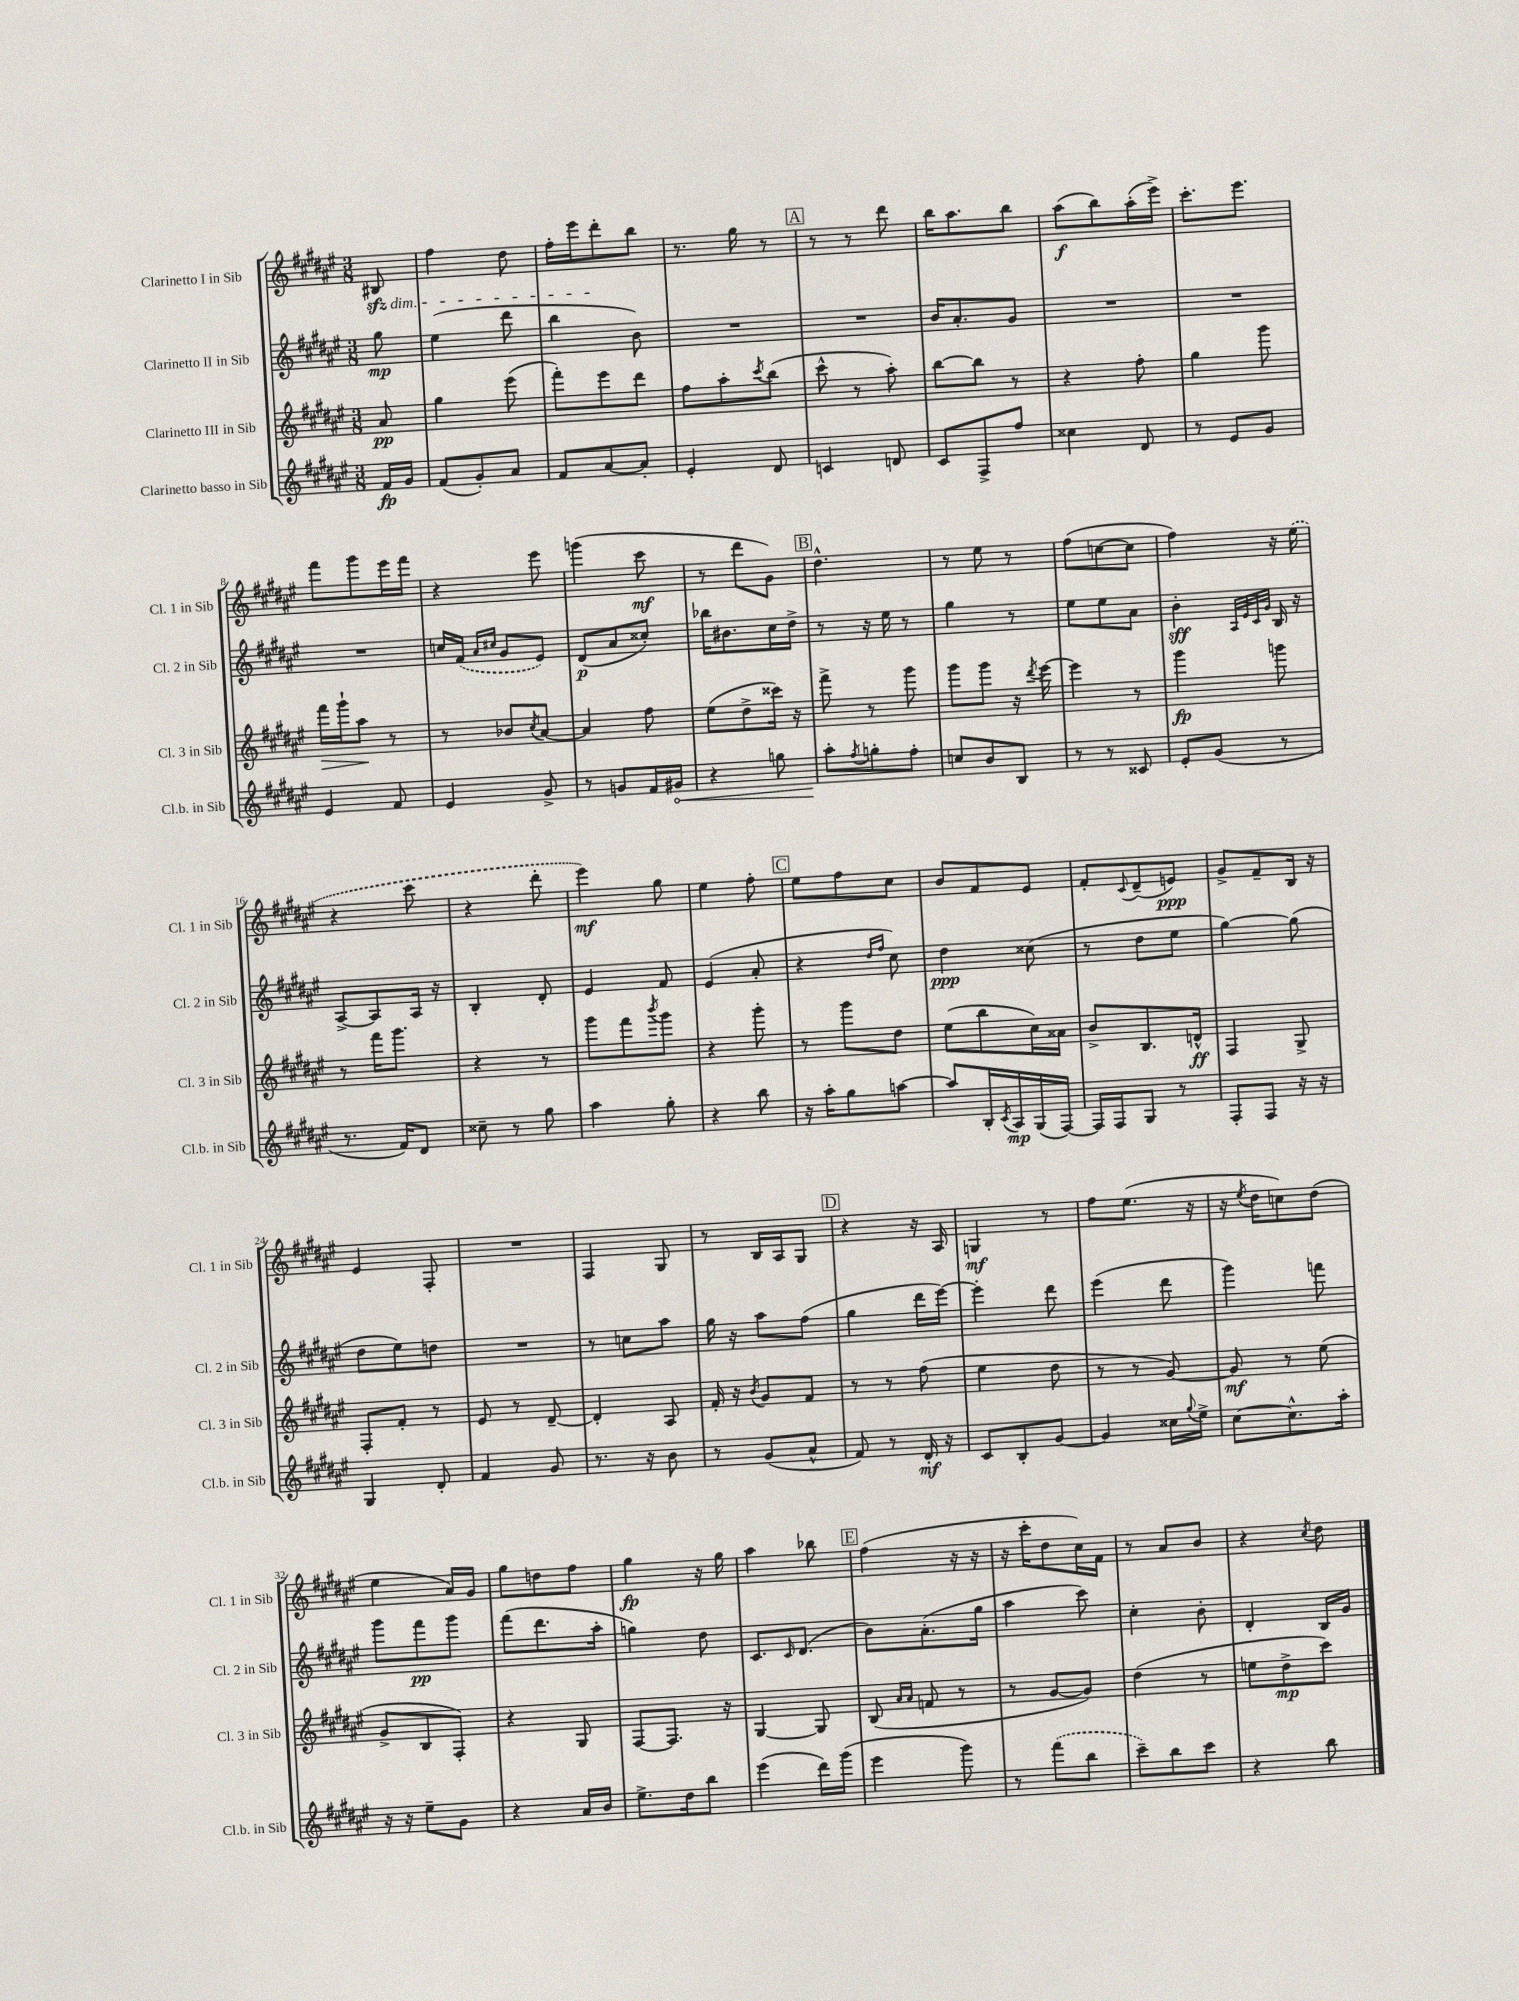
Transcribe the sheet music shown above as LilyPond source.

<<
\new StaffGroup <<
\new Staff = "s0" \with { instrumentName = "Clarinetto I in Sib" shortInstrumentName = "Cl. 1 in Sib" } {
    \clef treble \key fis \major \numericTimeSignature \time 3/8 \partial 8
    bis8\sfz\dim |
    fis''4 dis''8 |
    fis''16-. eis'''16 dis'''8-.\! b''8 |
    r8. gis''16 r8 |
    \mark \markup { \box "A" } r8 r8 dis'''8 |
    b''16 ais''8. b''8 |
    ais''8\f( b''8) ais''16-.( eis'''16->) |
    cis'''8.-. eis'''8. |
    fis'''8 gis'''8 eis'''16 fis'''16 |
    r4 eis'''8 |
    g'''4( cis'''8\mf |
    r8 dis'''8 gis'8) |
    \mark \markup { \box "B" } dis''4.-^ |
    r8 eis''8 r8 |
    fis''8( c''8~ c''8 |
    fis''4) r16 \once \slurDashed eis''16( |
    r4 cis'''8 |
    r4 dis'''8-. |
    eis'''4\mf) gis''8 |
    eis''4 fis''8-. |
    \mark \markup { \box "C" } eis''8 fis''8 cis''8 |
    b'8 fis'8 eis'8 |
    fis'8-. \appoggiatura { cis'8 } dis'8--( e'8\ppp) |
    gis'8-> fis'8-- b16 r16 |
    eis'4 fis8-. |
    R4. |
    fis4 gis8 |
    r8 b16 ais16 gis8 |
    \mark \markup { \box "D" } r4 r16 ais16 |
    g4\mf r8 |
    fis''8 eis''8.( r16 |
    r16 \acciaccatura { eis''8 } dis''16 c''8) dis''8( |
    eis''4 ais'16) gis'16 |
    gis''8 d''8 fis''8 |
    gis''4\fp r16 gis''16 |
    ais''4 bes''8 |
    \mark \markup { \box "E" } fis''4( r16 r16 |
    r16 cis'''16-. dis''8 cis''16) fis'16 |
    r8 ais'8 b'8 |
    r4 \acciaccatura { cis''8 } dis''8 \bar "|." |
}
\new Staff = "s1" \with { instrumentName = "Clarinetto II in Sib" shortInstrumentName = "Cl. 2 in Sib" } {
    \clef treble \key fis \major \numericTimeSignature \time 3/8 \partial 8
    gis''8\mp |
    eis''4( dis'''8 |
    b''4 b'8) |
    R4. |
    \mark \markup { \box "A" } R4. |
    b'16 ais'8.-. gis'8 |
    R4. |
    R4. |
    R4. |
    c''16 \once \slurDashed fis'16( \grace { ais'16 cis''16 } gis'8 eis'8) |
    dis'8\p( ais'8 cisis''8-.) |
    bes''16 bis'8. cis''16 dis''16-> |
    \mark \markup { \box "B" } r8 r16 eis''16 r8 |
    gis''4 r8 |
    eis''8 eis''8 ais'8 |
    b'4-.\sff \grace { ais32 eis'32 cis'32 gis'32 } b16 r16 |
    ais8~-> ais8 ais16 r16 |
    b4-. dis'8-. |
    eis'4 fis'8 |
    eis'4( ais'8-. |
    \mark \markup { \box "C" } r4 \grace { dis''16 fis''16 } cis''8) |
    dis''4\ppp cisis''8( |
    r8 dis''8 eis''8 |
    gis''4~) gis''8( |
    dis''8 eis''8) d''8 |
    R4. |
    r8 c''8 ais''8 |
    gis''16 r16 ais''8 fis''8( |
    \mark \markup { \box "D" } gis''4 dis'''16 eis'''16~) |
    eis'''4-. dis'''8 |
    eis'''4( dis'''8 |
    gis'''4) f'''8 |
    gis'''8 fis'''8\pp gis'''8 |
    fis'''8( dis'''8. ais''16-. |
    g''4) dis''8 |
    cis'8. \grace { cis'16 } dis'8.( |
    \mark \markup { \box "E" } b'8) ais'8.-.( gis''16 |
    ais''4 cis'''8) |
    cis''4-. b'8-. |
    dis'4-. b16 gis'16 \bar "|." |
}
\new Staff = "s2" \with { instrumentName = "Clarinetto III in Sib" shortInstrumentName = "Cl. 3 in Sib" } {
    \clef treble \key fis \major \numericTimeSignature \time 3/8 \partial 8
    ais'8\pp |
    gis''4 eis'''8( |
    fis'''8-.) eis'''8 dis'''8 |
    fis''8 ais''8-. \acciaccatura { cis'''8 } b''8( |
    \mark \markup { \box "A" } cis'''8-^ r8 ais''8-.) |
    b''8~ b''8 r8 |
    r4 fis''8-. |
    gis''4 gis'''8 |
    fis'''16\> gis'''16-! ais''8\! r8 |
    r8 bes'8 \acciaccatura { cis''8 } ais'8~ |
    ais'4 fis''8 |
    eis''8( dis''8-> cisis'''16) r16 |
    \mark \markup { \box "B" } fis'''8-> r8 gis'''8 |
    gis'''8 gis'''8 r16 \acciaccatura { dis'''8 } eis'''16~ |
    eis'''4 r8 |
    gis'''4\fp g'''8 |
    r8 fis'''16 gis'''8. |
    r4 r8 |
    gis'''8 fis'''8 \acciaccatura { b'''8 } gis'''8 |
    r4 gis'''8-. |
    \mark \markup { \box "C" } r8 gis'''8 dis''8 |
    eis''8( b''8 cis''16) aisis'16 |
    b'8-> b8. d'16-^\ff |
    fis4 gis8-> |
    fis8-. fis'8-. r8 |
    eis'8 r8 dis'8~-- |
    dis'4-. ais8 |
    fis'16-. r16 \acciaccatura { b'8 } gis'8 fis'8 |
    \mark \markup { \box "D" } r8 r8 fis''8( |
    eis''4 dis''8 |
    r8 r8 gis'8~) |
    gis'8\mf r8 eis''8( |
    gis'8-> b8 fis8-.) |
    r4 gis8 |
    fis8~ fis8. r16 |
    gis4~ gis8 |
    \mark \markup { \box "E" } b8( \grace { ais'16 ais'16 } f'8 r8 |
    r8 gis'8~ gis'8) |
    dis''4( r8 |
    e''8 dis''8->\mp cis'''8) \bar "|." |
}
\new Staff = "s3" \with { instrumentName = "Clarinetto basso in Sib" shortInstrumentName = "Cl.b. in Sib" } {
    \clef treble \key fis \major \numericTimeSignature \time 3/8 \partial 8
    fis'16\fp gis'16 |
    fis'8( gis'8-.) ais'8 |
    fis'8 ais'8~ ais'8-. |
    eis'4-. dis'8 |
    \mark \markup { \box "A" } c'4 d'8 |
    cis'8 fis8-> fis''8 |
    cisis''4 dis'8 |
    r8 eis'8 gis'8 |
    eis'4 fis'8 |
    eis'4 gis'8-> |
    r8 g'8 fis'16 \once \override Hairpin.circled-tip = ##t gis'16\< |
    r4 g''8 |
    \mark \markup { \box "B" } ais''8-.\! \acciaccatura { fis''8 } g''8-. fis''8-. |
    c''8 b'8 b8 |
    r8 r8 cisis'8 |
    eis'8-. gis'8( r8 |
    r8. fis'16) dis'8 |
    cisis''8-- r8 gis''8 |
    ais''4 gis''8-. |
    r4 b''8 |
    \mark \markup { \box "C" } r16 ais''16-. gis''8 a''8~ |
    a''8 b16-. \acciaccatura { cis'8 } ais16\mp gis16( fis16~) |
    fis16 fis16 gis8 r8 |
    fis8-. fis8 r16 r16 |
    gis4 dis'8-. |
    fis'4 gis'8 |
    r8. r16 b'8 |
    r8 gis'8( ais'8-^ |
    \mark \markup { \box "D" } fis'8) r8 dis'16-.\mf r16 |
    cis'8 b8-. gis'8~ |
    gis'4 cisis''16 \appoggiatura { gis''8 } eis''16-> |
    cis''8~ cis''8.-^ ais''16-. |
    r16 r16 eis''8-- gis'8 |
    r4 ais'16 b'16 |
    eis''8.-> dis''16 b''8 |
    eis'''4( dis'''16) gis'''16( |
    \mark \markup { \box "E" } eis'''4 gis'''8) |
    r8 \once \slurDashed fis'''8( b''8 |
    cis'''8--) b''8 cis'''8 |
    r4 b''8 \bar "|." |
}
>>
>>
